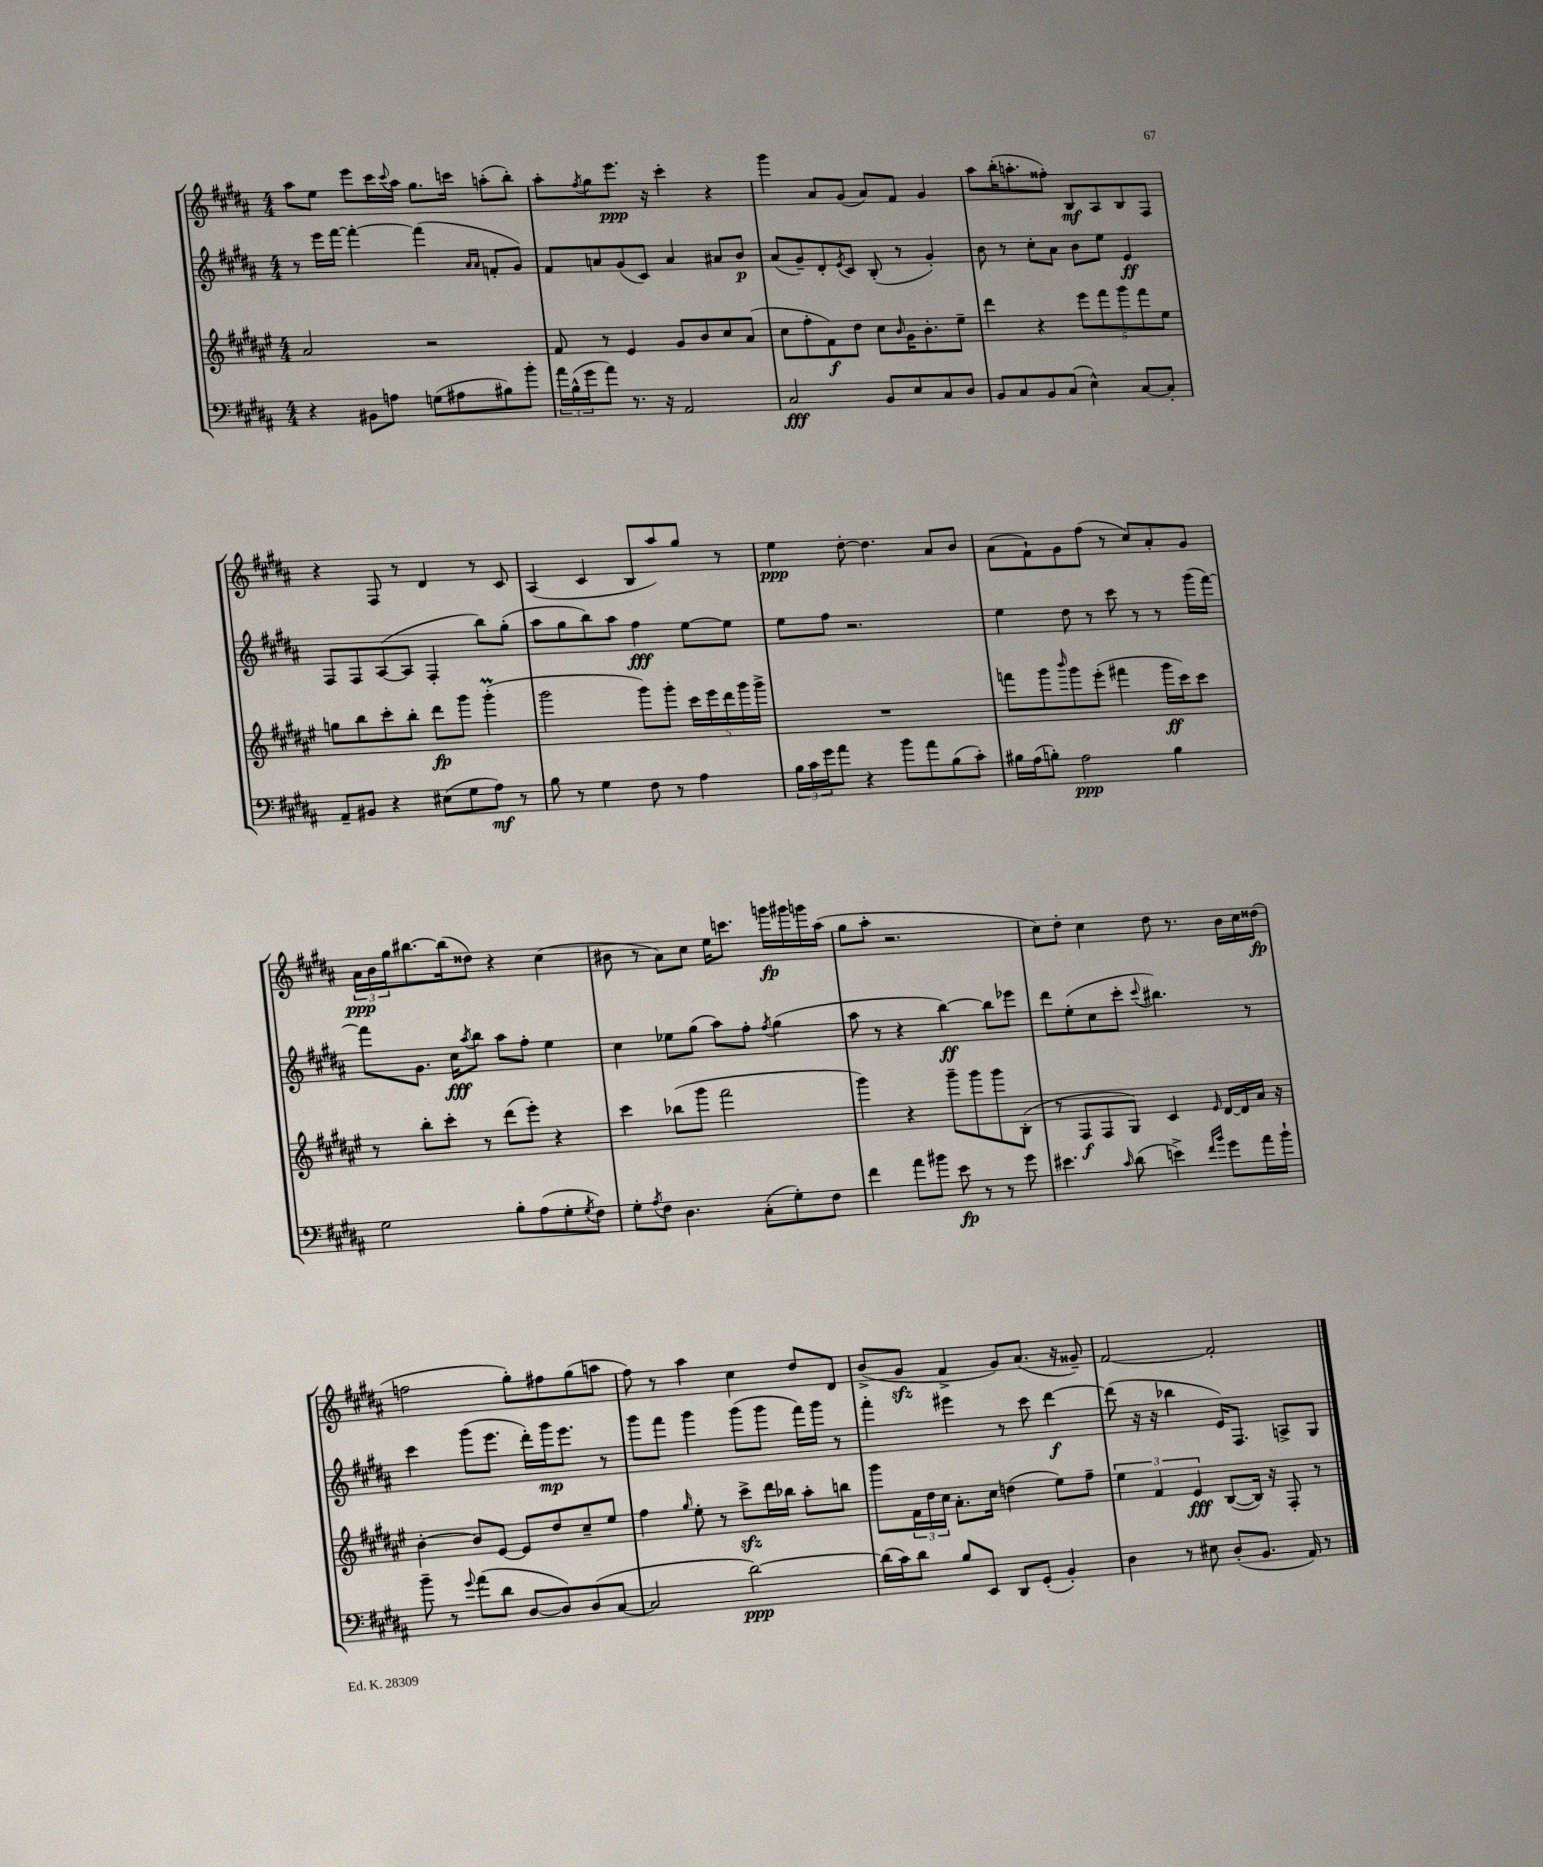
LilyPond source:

<<
\new StaffGroup <<
\new Staff = "s0" {
    \clef treble \key b \major \numericTimeSignature \time 4/4
    ais''8 e''8 e'''8 cis'''16 \appoggiatura { cis'''8 } ais''16 gis''8. c'''16 a''8-.( b''8-.) |
    ais''8-. \acciaccatura { fis''8 } gis''8 e'''8.\ppp r16 cis'''4-. r4 |
    gis'''4 ais'8 gis'8( ais'8) fis'8 gis'4 |
    ais''8 b''16-.( a''8.-. fisis''8-.) b8\mf ais8 b8 fis8 |
    r4 fis8 r8 dis'4 r8 cis'8 |
    ais4( cis'4 b8 ais''8) gis''8 r8 |
    e''4\ppp dis''8~-. dis''4. ais'8 b'8 |
    ais'8( fis'8-!) gis'8 fis''8( r8 cis''8) ais'8-. gis'8 |
    \tuplet 3/2 { ais'16\ppp b'16 gis''16 } bis''8.~ bis''16( disis''8) r4 cis''4( |
    bis'8 r8 ais'8) cis''8 e''16 c'''8. g'''16\fp gis'''16 g'''16 ais''16( |
    gis''8 ais''8-. r2. |
    cis''8) dis''8-. cis''4 dis''8 r8. b'16 cis''16 disis''16\fp( |
    f''2 gis''8-.) fis''8 gis''8( a''8 |
    fis''8) r8 ais''4 cis''4 dis''8 dis'8 |
    b'8->( gis'8\sfz fis'4-> gis'8) ais'8.( r16 gisis'8--) |
    fis'2~ fis'2-. \bar "|." |
}
\new Staff = "s1" {
    \clef treble \key b \major \numericTimeSignature \time 4/4
    r8 e'''16 fis'''16~ fis'''4~-. fis'''4( \grace { ais'16 ais'16 } f'8-. gis'8) |
    fis'8 a'8 gis'8( cis'8) a'4 ais'8 b'8\p |
    ais'8( gis'8--) dis'8-. \acciaccatura { e'8 } cis'8 b8-.( r8 gis'4-.) |
    b'8 r8 cis''8-. ais'8 b'8 e''8 e'4\ff |
    fis8 fis8 ais8~( ais8 fis4-. b''8) gis''8-.( |
    ais''8 gis''8 b''8) ais''8 fis''4\fff e''8~ e''8 |
    e''8 fis''8 r2. |
    e''4 dis''8 r8 cis'''8 r8 r8 gis'''16( fis'''16~) |
    fis'''8 gis'8. cis''16\fff \acciaccatura { ais''8 } b''8 ais''8 fis''8-. e''4 |
    cis''4 ees''8 gis''8( ais''8) fis''8-. \acciaccatura { fis''8 } gis''4( |
    ais''8 r8 r4 b''4~\ff) b''8 ees'''8 |
    dis'''8 e''8-.( cis''8 cis'''8-. \appoggiatura { cis'''8 } bis''4.) r8 |
    cis'''4 gis'''8( e'''8. dis'''16-.) gis'''16\mp e'''8. r8 |
    gis'''8 fis'''8 gis'''4 gis'''8( gis'''8 fis'''16) gis'''16 r8 |
    fis'''4-. eis'''4 r8 cis'''8 dis'''4~\f |
    dis'''8( r16 r16 bes''4 e'16) fis8. a8-> gis8 \bar "|." |
}
\new Staff = "s2" {
    \clef treble \key fis \major \numericTimeSignature \time 4/4
    ais'2 r2 |
    fis'8 r8 eis'4 gis'8 b'8 cis''8 ais'8( |
    cis''8 fis''8-. fis'8\f) dis''8 cis''8 \grace { b'16 } gis'16 b'8.-. eis''8-- |
    dis'''4 r4 \tuplet 5/4 { eis'''8 fis'''8 gis'''8 fis'''8 eis''8 } |
    g''8 b''8 cis'''8-. b''8-. dis'''8\fp gis'''8 gis'''4-.\prall( |
    gis'''2 gis'''8) gis'''8-. \tuplet 5/4 { cis'''16 eis'''16 dis'''16 gis'''16 gis'''16-> } |
    R1 |
    f'''8 gis'''8 \grace { b'''16 } gis'''8 eis'''8-.( fis'''4 gis'''16\ff cis'''16) cis'''8 |
    r8 b''8-. cis'''8-. r8 dis'''8( eis'''8-.) r4 |
    cis'''4 bes''8( gis'''8 fis'''2 |
    gis'''4) r4 gis'''8-- gis'''8 gis'''8 b8-.( |
    r8 fis8\f fis8 gis8) cis'4 \grace { eis'16 } dis'16~ dis'16 ais'16 r16 |
    b'4~-. b'8 eis'8~ eis'8 dis''8 cis''8-- eis''8 |
    fis''4 \grace { gis''16 } eis''8-. r8 cis'''8->\sfz dis'''16 bes''16 ais''8-. b''8 |
    gis'''8 \tuplet 3/2 { fis'16 dis''16 cis''16 } ais'8.-. cis''16 d''4( eis''8) fis''8-- |
    \tuplet 3/2 { eis''4 fis'4 eis'4\fff } b8~( b16) r16 fis8-. r8 \bar "|." |
}
\new Staff = "s3" {
    \clef bass \key b \major \numericTimeSignature \time 4/4
    r4 bis,8 a8 g8( ais8 bis8) b'8-. |
    \tuplet 3/2 { ais'16 b16-^( gis'16 } ais'8) r8. r16 ais,2 |
    cis2\fff b,8 e8 cis8 dis8 |
    b,8 cis8 b,8 cis8( e4-^) cis8~ cis8-. |
    ais,8-- bis,8 r4 eis8( gis8 ais8\mf) r8 |
    b8 r8 gis4 fis8 r8 ais4 |
    \tuplet 3/2 { b16 cis'16 gis'16 } ais'8 r4 b'8 ais'8 b8( cis'8-.) |
    bis16 ais16( b8-.) ais2\ppp b4 |
    gis2 b8-. ais8( gis8-. \acciaccatura { gis8 } fis8) |
    gis8-. \acciaccatura { ais8 } fis8 dis4. cis8-.( gis8-.) fis8 |
    fis'4 ais'8 bis'8 e'8\fp r8 r8 gis'8 |
    eis'4. \grace { cis'16 } dis'8( e'4->) \grace { fis'16 b'16 } gis'8 ais'16 b'16-! |
    b'8-- r8 \appoggiatura { gis'8 } ais'8( dis'8 dis8~ dis8) dis8( cis8~ |
    cis2 dis'2~\ppp) |
    dis'16( cis'16) dis'8 b8 e,8 dis,8 gis,8-.( b,4-.) |
    dis4 r8 eis8 dis8-.( b,8. ais,16) r8 \bar "|." |
}
>>
>>
\layout { \context { \Score \remove "Bar_number_engraver" } }
